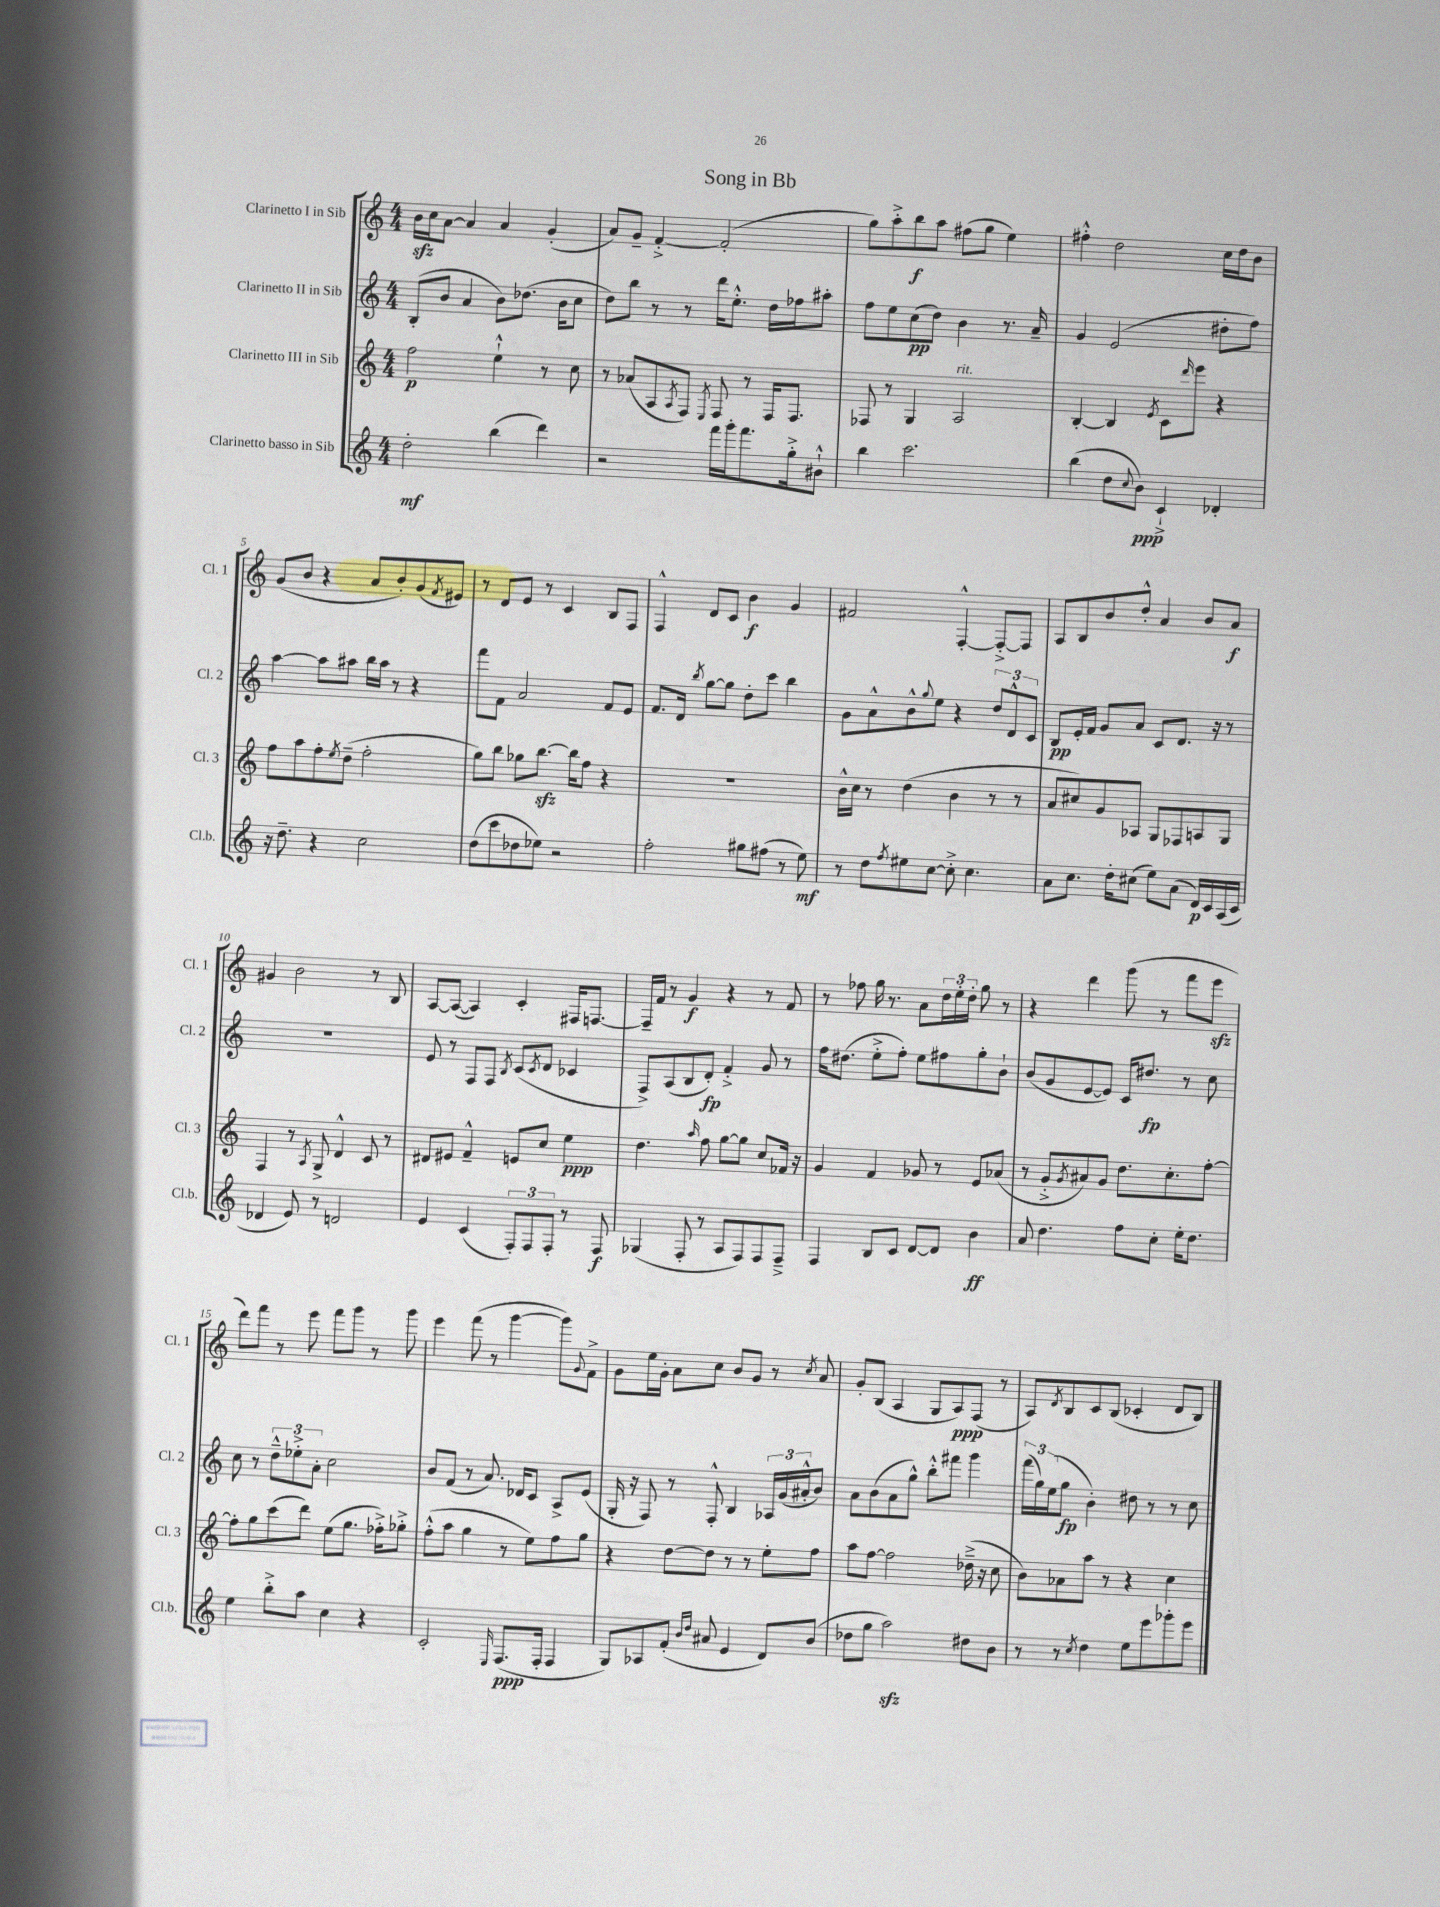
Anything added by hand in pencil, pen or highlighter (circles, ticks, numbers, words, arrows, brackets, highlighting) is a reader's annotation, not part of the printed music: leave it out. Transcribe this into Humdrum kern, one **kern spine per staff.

**kern	**kern	**kern	**kern
*staff4	*staff3	*staff2	*staff1
*clefG2	*clefG2	*clefG2	*clefG2
*k[]	*k[]	*k[]	*k[]
*M4/4	*M4/4	*M4/4	*M4/4
2dd'\	2ff\	(8B'/L	16b\LL
.	.	.	16cc\J
.	.	8b/J	[8a\J
.	.	4a/	4a/]
(4bb\	4ee`^^\	8b\L)	4a/
.	.	(8.dd-\J	.
4ddd\)	8r	.	(4g'/
.	.	16b\LK	.
.	8cc\	8cc\J	.
=	=	=	=
2r	8r	8dd\L)	8a/L)
.	(8a-/L	8bb\J	8g~/J
.	8A/	8r	[4f'^/
.	8qA/	.	.
.	8F/J)	8r	.
.	8qE/	.	.
16fff\LL	8F/	16ddd\LK	(2f'/]
16ggg'\J	.	8.ee'^^\J	.
8.fff\	8r	.	.
.	16F/LK	16dd\LL	.
16gg'^\k	8.F/J	16ff-\J	.
8b#`^^\J	.	8aa#'\J	.
=	=	=	=
4bb\	8F-/	8ff\L	8gg\L)
.	8r	8ee\	8aa'^\
2.ccc\	4G/	(8cc\	8bb\
.	.	8dd\J)	8aa\J
.	2A/	4b\	(8ff#\L
.	.	.	8gg\J
.	.	8.r	4ee\)
.	.	16a~/	.
=	=	=	=
(4bb\	[4B'/	4g/	4ff#'^^\
8dd\L	4B/]	(2e/	2dd\
8qqcc/	.	.	.
8b\J)	.	.	.
.	8qe/	.	.
4c`^/	8c\L	.	.
.	16qqddd/	.	.
.	8eee\J	.	.
4d-'/	4r	8dd#'\L	16cc\LL
.	.	.	16dd\J
.	.	8ff\J)	8b\J
=	=	=	=
16r	8ff\L	[4aa\	(8g/L
8.dd~\	.	.	.
.	8aa\	.	8b/J
4r	8ff'\	8aa\]L	4r
.	8qee/	.	.
.	(8dd~\J	8aa#\J	.
2cc\	2ff'\	16bb\LL	8a/L
.	.	16aa#\JJ	.
.	.	8r	8b'/)
.	.	4r	(8g/
.	.	.	8qf/
.	.	.	8e#/J)
=	=	=	=
(8dd\L	8gg\L)	8fff\L	8r
8ccc\	8bb\J	8f\J	8d/L
8dd-\	8gg-\L	2a/	8e/J
8ee-\J)	[8.bb\J	.	8r
2r	.	.	4c/
.	16bb\]LK	.	.
.	8ff\J	.	.
.	4r	8f/L	8B/L
.	.	8e/J	8F/J
=	=	=	=
2ff'\	1r	8.f/L	4F^^/
.	.	16d/Jk	.
.	.	8qbb/	.
.	.	[8gg\L	8d/L
.	.	8gg\]J	8c/J
8gg#\L	.	8dd'\L	4b\
(8ff#\J	.	8ccc\J	.
8r	.	4bb\	4g/
8ee\)	.	.	.
=	=	=	=
8r	16b^^\LL	8g\L	2f#/
.	16cc\JJ	.	.
8dd\L	8r	8a^^\	.
8qff/	.	.	.
8ee#\	(4dd\	8b^^\	.
.	.	8qqgg/	.
[8cc\J	.	8ee\J	.
8cc'^\]	4b\	4r	[4F'^^/
4.cc\	.	.	.
.	8r	12dd/L	8F'^/_L
.	.	12d^^/	.
.	8r	.	8F/]J
.	.	12c/J	.
=	=	=	=
8a\L	8a/L	8B/L	8A/L
8.cc\J	8cc#/)	16e'/L	8B/
.	.	16f/JJ	.
.	8g/	8g/L	8b/
16dd'\LK	.	.	.
(8cc#\J	8A-/J	8a/J	8dd'^^/J
8ee\L)	8G/L	8c/L	4a/
(8a\J	8F-/	8.d/J	.
16d/LL)	8A/	.	8b/L
16c/	.	16r	.
(16A/	8G/J	8r	8a/J
16c/JJ	.	.	.
=	=	=	=
4d-/	4F/	1r	4g#/
8e/)	8r	.	2b\
.	8qA/	.	.
8r	8G^/	.	.
2d/	4d^^/	.	.
.	8c/	.	8r
.	8r	.	8B/
=	=	=	=
4e/	8d#/L	8e/	[8A/L
.	8e#/J	8r	(8A/_J
(4c/	4f~^^/	8F/L	4A/])
.	.	8F/J	.
.	.	8qB/	.
12F'/L)	8e/L	(8c/L	4c'/
12F/	.	.	.
.	.	8qc/	.
.	8cc/J	8d/J	.
12F'/J	.	.	.
8r	4ee\	4c-/	16F#/LK
.	.	.	[8.F/J
8F/	.	.	.
=	=	=	=
(4G-/	4.dd\	8F^/L)	16F~/]LL
.	.	.	16f/JJ
.	.	(8A/	8r
8F'/	.	8B/	4g/
.	16qqaa/	.	.
8r	8ff\	8d'/J)	.
8A/L	[8gg\L	4f'^/	4r
8F/)	8gg\]J	.	.
8F/	8cc/L	8g/	8r
8F~^/J	16f-/Jk	8r	8f/
.	16r	.	.
=	=	=	=
4F/	4g/	16ff\LK	8r
.	.	(8.dd#\J	.
.	.	.	8ff-\
8B/L	4f/	8ee'^\L	16gg\
.	.	.	8.r
8c/J	.	8ff'\J)	.
[8d/L	8g-/	8ee\L	8a\L
8d/]J	8r	8ff#\	24dd\L
.	.	.	24ee'\
.	.	.	24dd'\JJ
4b\	8e/L	8gg'\	8gg\
.	(8a-/J	8b`\J	8r
=	=	=	=
8a/	8r	(8b/L	4r
4.dd\	8g'^/L	8g/	.
.	8qg/	.	.
.	8a#/)	[8e/	4ddd\
.	8g/J	8e/]J)	.
8ff\L	8.dd\L	16c/LK	(8ggg\
.	.	8.dd#/J	.
8cc'\J	.	.	8r
.	8.cc'\	.	.
16ee'\LK	.	8r	8fff\L
8.dd\J	.	.	.
.	[8ff'\J	8cc\	8eee\J
=	=	=	=
4ee\	8ff'\]L	8cc\	8ddd\L)
.	8gg\	8r	8fff\J
8bb'^\L	(8ccc\	12dd~^^\L	8r
.	.	12ee-'^\	.
8aa\J	8ddd\J)	.	8eee\
.	.	12a'\J	.
4cc\	(8ee\L	2cc\	8fff\L
.	8.gg\J	.	8ggg\J
4r	.	.	8r
.	16ff-'^\LK)	.	.
.	8gg-'^\J	.	8ggg\
=	=	=	=
2c'/	(8ff'^^\L	8b/L	4eee\
.	8aa\J	(8f/J	.
.	4gg\	8r	(8fff\
.	.	8.a/)	8r
16qqE/	.	.	.
(8.F/L	8r	.	[4ggg\
.	.	16d-/LK	.
.	8ee\L)	8c/J	.
16F'/Jk	.	.	.
4F/	8ff\	8A^/L	8ggg\]L)
.	.	.	8qqg/
.	8gg\J	(8e/J	8f^\J
=	=	=	=
8G/L)	4r	16G'/	8g\L
.	.	16r	.
8A-/	.	8F/)	16ee\L
.	.	.	16g'\JJ
(8f'/J	[8dd\L	8r	8a\L
16qqb/LL	.	.	.
16qqdd/JJ	.	.	.
8a#/	8dd\]J	8F'^^/	8cc\J
4e/	8r	4B/	8b/L
.	8r	.	8g/J
8d/L)	8ee'\L	24A-/LL	8r
.	.	(24g/	.
.	.	24a#'^^/J	.
.	.	.	8qcc/
(8b/J	8ff\J	8b/J)	8a/
=	=	=	=
8dd-\L	8aa\L	8a\L	8g'/L
8gg\J	[8ff\J	(8b\	(8B/J
2aa\)	2ff\]	8a\	4A/
.	.	8gg^^\J)	.
.	.	8bb'^^\L	8G/L
.	.	8fff#\J	8A/)
8dd#\L	(16dd-~^\	4ggg\	(8F/J
.	16r	.	.
8b\J	8cc\	.	8r
=	=	=	=
8r	8b\L)	(24fff\LL	8A/L)
.	.	24gg\)	.
.	.	(24ee\J	.
.	.	.	8qd/
8r	8a-\	8gg\J	8B/
8qcc/	.	.	.
4dd\	8aa\J	4b'\)	8c/
.	8r	.	(8B/J
8ee\L	4r	8dd#\	4c-'/
8eee\	.	8r	.
8ggg-'\	4cc\	8r	8d/L
8eee\J	.	8cc\	8B/J)
==	==	==	==
*-	*-	*-	*-
